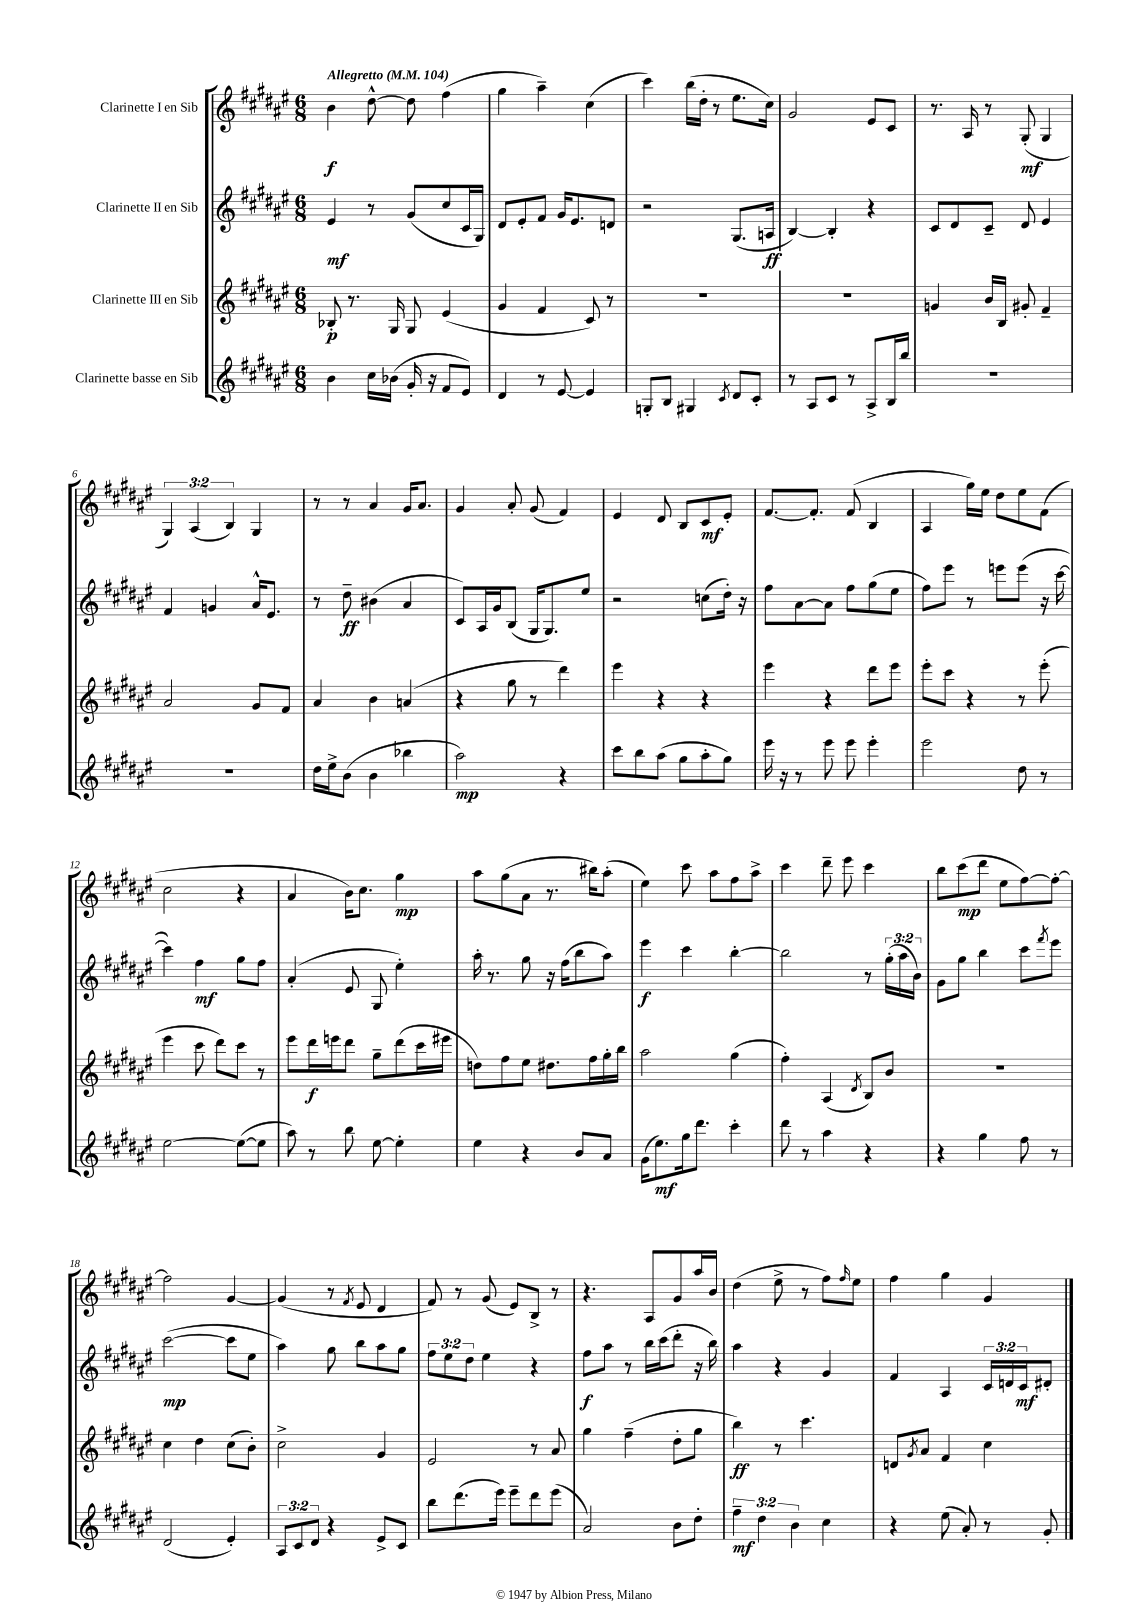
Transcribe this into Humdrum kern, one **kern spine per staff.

**kern	**dynam	**kern	**dynam	**kern	**dynam	**kern	**dynam
*part4	*part4	*part3	*part3	*part2	*part2	*part1	*part1
*staff4	*staff4	*staff3	*staff3	*staff2	*staff2	*staff1	*staff1
*I"Clarinette basse en Sib	*	*I"Clarinette III en Sib	*	*I"Clarinette II en Sib	*	*I"Clarinette I en Sib	*
*clefG2	*	*clefG2	*	*clefG2	*	*clefG2	*
*k[f#c#g#d#a#e#]	*	*k[f#c#g#d#a#e#]	*	*k[f#c#g#d#a#e#]	*	*k[f#c#g#d#a#e#]	*
*M6/8	*	*M6/8	*	*M6/8	*	*M6/8	*
*MM104	*	*MM104	*	*MM104	*	*MM104	*
=1	=1	=1	=1	=1	=1	=1	=1
!	!	!	!	!	!	!LO:TX:a:B:t=Allegretto	!
4b\	.	8B-X'/	p	4e#/	mf	4b\	f
.	.	8.r	.	.	.	.	.
16cc#\LL	.	.	.	8r	.	[8dd#^^\	.
(16b-X\JJ	.	16G#/	.	.	.	.	.
16g#'/	.	8G#/	.	(8g#/L	.	8dd#\]	.
16r	.	.	.	.	.	.	.
8f#/L	.	(4e#/	.	8cc#/	.	(4ff#\	.
8e#/J)	.	.	.	16c#/L	.	.	.
.	.	.	.	16G#/JJ)	.	.	.
=2	=2	=2	=2	=2	=2	=2	=2
4d#/	.	4g#/	.	8d#/L	.	4gg#\	.
.	.	.	.	8e#'/	.	.	.
8r	.	4f#/	.	8f#/J	.	4aa#~\)	.
[8e#/	.	.	.	16g#/KL	.	.	.
.	.	.	.	8.e#/	.	.	.
4e#/]	.	8c#/)	.	.	.	(4cc#\	.
.	.	8r	.	8dn/J	.	.	.
=3	=3	=3	=3	=3	=3	=3	=3
8Gn'/L	.	2.r	.	2r	.	4ccc#\)	.
8B/J	.	.	.	.	.	.	.
4G#X/	.	.	.	.	.	(16bb\LL	.
.	.	.	.	.	.	16dd#'\JJ	.
.	.	.	.	.	.	8r	.
8qc#/	.	.	.	.	.	.	.
8d#/L	.	.	.	(8.G#/L	.	8.ee#\L	.
8c#'/J	.	.	.	.	.	.	.
.	.	.	.	16An/Jk	ff	16cc#\Jk)	.
=4	=4	=4	=4	=4	=4	=4	=4
8r	.	2.r	.	[4B/)	.	2g#/	.
8A#/L	.	.	.	.	.	.	.
8c#/J	.	.	.	4B'/]	.	.	.
8r	.	.	.	.	.	.	.
8A#^/L	.	.	.	4r	.	8e#/L	.
16B/L	.	.	.	.	.	8c#/J	.
16bb/JJ	.	.	.	.	.	.	.
=5	=5	=5	=5	=5	=5	=5	=5
2.r	.	4gn/	.	8c#/L	.	8.r	.
.	.	.	.	8d#/	.	.	.
.	.	.	.	.	.	16A#/	.
.	.	16b/LL	.	8c#~/J	.	8r	.
.	.	16B/JJ	.	.	.	.	.
.	.	8g#X'/	.	8d#/	.	(8G#'/	mf
.	.	4f#~/	.	4e#/	.	4G#/	.
!!LO:LB:g=z
=6	=6	=6	=6	=6	=6	=6	=6
2.r	.	2a#/	.	4f#/	.	6G#/)	.
.	.	.	.	.	.	(6A#/	.
.	.	.	.	4gn/	.	.	.
.	.	.	.	.	.	6B/)	.
.	.	8g#/L	.	16a#^^/KL	.	4G#/	.
.	.	.	.	8.e#/J	.	.	.
.	.	8f#/J	.	.	.	.	.
=7	=7	=7	=7	=7	=7	=7	=7
16dd#\LL	.	4a#/	.	8r	.	8r	.
16ee#^\J	.	.	.	.	.	.	.
(8b\J	.	.	.	8dd#~\	ff	8r	.
4b\	.	4b\	.	(4b#X\	.	4a#/	.
4bb-X\	.	(4an/	.	4a#/	.	16g#/KL	.
.	.	.	.	.	.	8.a#/J	.
=8	=8	=8	=8	=8	=8	=8	=8
2aa#\)	mp	4r	.	8c#/L)	.	4g#/	.
.	.	.	.	16A#/L	.	.	.
.	.	.	.	16g#/J	.	.	.
.	.	8gg#\	.	(8B/J	.	8a#'/	.
.	.	8r	.	16G#/KL	.	(8g#/	.
.	.	.	.	8.G#/)	.	.	.
4r	.	4ddd#\)	.	.	.	4f#/)	.
.	.	.	.	8ee#/J	.	.	.
=9	=9	=9	=9	=9	=9	=9	=9
8ccc#\L	.	4eee#\	.	2r	.	4e#/	.
8bb\	.	.	.	.	.	.	.
(8aa#\J	.	4r	.	.	.	8d#/	.
8gg#\L	.	.	.	.	.	8B/L	.
8aa#'\	.	4r	.	(8ccn\L	.	8c#/	mf
8gg#\J)	.	.	.	16dd#'\Jk)	.	8e#'/J	.
.	.	.	.	16r	.	.	.
=10	=10	=10	=10	=10	=10	=10	=10
16eee#\	.	4eee#\	.	8ff#\L	.	[8.f#/L	.
16r	.	.	.	.	.	.	.
8r	.	.	.	[8a#\	.	.	.
.	.	.	.	.	.	8.f#'/J]	.
8eee#\	.	4r	.	8a#\J]	.	.	.
8eee#\	.	.	.	8ff#\L	.	(8f#/	.
4eee#'\	.	8ddd#\L	.	(8gg#\	.	4B/	.
.	.	8eee#\J	.	8ee#\J	.	.	.
=11	=11	=11	=11	=11	=11	=11	=11
2eee#\	.	8eee#'\L	.	8ff#\L)	.	4A#/	.
.	.	8ccc#\J	.	8eee#\J	.	.	.
.	.	4r	.	8r	.	16gg#\LL)	.
.	.	.	.	.	.	16ee#\JJ	.
.	.	.	.	8eeen\L	.	8dd#\L	.
8dd#\	.	8r	.	(8eee\J	.	8ee#\	.
8r	.	(8eee#'\	.	16r	.	(8f#\J	.
.	.	.	.	[16ccc#\	.	.	.
!!LO:LB:g=z
=12	=12	=12	=12	=12	=12	=12	=12
[2ee#\	.	4eee#\	.	4ccc#\])	.	2cc#\	.
.	.	8ccc#\	.	4ff#\	mf	.	.
.	.	8ddd#\L)	.	.	.	.	.
(8ee#\L_	.	8ccc#\J	.	8gg#\L	.	4r	.
8ee#\J]	.	8r	.	8ff#\J	.	.	.
=13	=13	=13	=13	=13	=13	=13	=13
8aa#\)	.	8eee#\L	.	(4a#'/	.	4a#/	.
8r	.	16ddd#\L	f	.	.	.	.
.	.	16eeen\J	.	.	.	.	.
8bb\	.	8ddd#\J	.	8e#/	.	16b\KL)	.
.	.	.	.	.	.	8.cc#\J	.
[8ee#\	.	8gg#~\L	.	8G#/	.	.	.
4ee#'\]	.	(8ddd#\	.	4ee#'\)	.	4gg#\	mp
.	.	16ccc#\L	.	.	.	.	.
.	.	16eee#X\JJ	.	.	.	.	.
=14	=14	=14	=14	=14	=14	=14	=14
4ee#\	.	8ddn\L)	.	16aa#'\	.	8aa#\L	.
.	.	.	.	8.r	.	.	.
.	.	8ff#\	.	.	.	(8gg#\	.
4r	.	8ee#\J	.	8gg#\	.	8a#\J	.
.	.	8.dd#X\L	.	16r	.	8.r	.
.	.	.	.	(16ff#\KL	.	.	.
8b/L	.	.	.	8bb\	.	.	.
.	.	16ff#\L	.	.	.	16bb#X\KL)	.
8a#/J	.	16gg#'\	.	8aa#\J)	.	(8aa#'\J	.
.	.	16bb\JJ	.	.	.	.	.
=15	=15	=15	=15	=15	=15	=15	=15
(16g#\KL	.	2aa#\	.	4eee#\	f	4ee#\)	.
8.ee#\)	mf	.	.	.	.	.	.
16gg#\k	.	.	.	4ccc#\	.	8ccc#\	.
8.ddd#\J	.	.	.	.	.	.	.
.	.	.	.	.	.	8aa#\L	.
4ccc#'\	.	(4gg#\	.	[4bb'\	.	8ff#\	.
.	.	.	.	.	.	8aa#^\J	.
=16	=16	=16	=16	=16	=16	=16	=16
8ddd#\	.	4ff#'\)	.	2bb\]	.	4ccc#\	.
8r	.	.	.	.	.	.	.
4aa#\	.	(4A#/	.	.	.	8ddd#~\	.
.	.	.	.	.	.	8eee#\	.
.	.	8qd#/	.	.	.	.	.
4r	.	8B/L)	.	8r	.	4ccc#\	.
.	.	8b/J	.	(24gg#'\LL	.	.	.
.	.	.	.	24aa#\	.	.	.
.	.	.	.	24b\JJ)	.	.	.
=17	=17	=17	=17	=17	=17	=17	=17
4r	.	2.r	.	8g#\L	.	8bb\L	.
.	.	.	.	8gg#\J	.	(8ccc#\	mp
4gg#\	.	.	.	4bb\	.	8ddd#\J	.
.	.	.	.	.	.	8ee#\L	.
8ff#\	.	.	.	8ccc#\L	.	[8ff#\)	.
.	.	.	.	8qfff#/	.	.	.
8r	.	.	.	8eee#\J	.	8ff#'\J_	.
!!LO:LB:g=z
=18	=18	=18	=18	=18	=18	=18	=18
(2d#/	.	4cc#\	.	([2ccc#\	mp	2ff#\]	.
.	.	4dd#\	.	.	.	.	.
4e#'/)	.	(8cc#\L	.	8ccc#\L]	.	[4g#/	.
.	.	8b'\J)	.	8ee#\J	.	.	.
=19	=19	=19	=19	=19	=19	=19	=19
12A#/L	.	2cc#^\	.	4aa#\)	.	(4g#/]	.
12c#/	.	.	.	.	.	.	.
12d#/J	.	.	.	.	.	.	.
4r	.	.	.	8gg#\	.	8r	.
.	.	.	.	.	.	8qf#/	.
.	.	.	.	8bb\L	.	8e#/	.
8e#^/L	.	4g#/	.	8aa#\	.	4d#/	.
8c#/J	.	.	.	8gg#\J	.	.	.
=20	=20	=20	=20	=20	=20	=20	=20
8bb\L	.	2e#/	.	12ff#\L	.	8f#/)	.
.	.	.	.	12ee#\	.	.	.
(8.ddd#\	.	.	.	.	.	8r	.
.	.	.	.	12dd#\J	.	.	.
.	.	.	.	4ee#\	.	(8g#/	.
16eee#\Jk)	.	.	.	.	.	.	.
8eee#~\L	.	.	.	.	.	8e#/L)	.
8ddd#\	.	8r	.	4r	.	8B^/J	.
(8eee#\J	.	8a#/	.	.	.	8r	.
=21	=21	=21	=21	=21	=21	=21	=21
2a#/)	.	4gg#\	.	8ff#\L	f	4.r	.
.	.	.	.	8aa#\J	.	.	.
.	.	(4ff#~\	.	8r	.	.	.
.	.	.	.	16bb\LL	.	8A#/L	.
.	.	.	.	(16ccc#\J	.	.	.
8b\L	.	8dd#'\L	.	8ddd#'\J	.	8g#/	.
8dd#'\J	.	8gg#\J	.	16r	.	16aa#/L	.
.	.	.	.	16bb\)	.	16b/JJ	.
=22	=22	=22	=22	=22	=22	=22	=22
6ff#~\	mf	4bb\)	ff	4aa#\	.	(4dd#\	.
6dd#\	.	.	.	.	.	.	.
.	.	8r	.	4r	.	8ee#^\	.
6b\	.	.	.	.	.	.	.
.	.	4.ccc#\	.	.	.	8r	.
4cc#\	.	.	.	4g#/	.	8ff#\L)	.
.	.	.	.	.	.	16qqff#/	.
.	.	.	.	.	.	8ee#\J	.
=23	=23	=23	=23	=23	=23	=23	=23
4r	.	8dn/L	.	4f#/	.	4ff#\	.
.	.	8qg#/	.	.	.	.	.
.	.	8a#/J	.	.	.	.	.
(8ee#\	.	4f#/	.	4A#/	.	4gg#\	.
8a#'/)	.	.	.	.	.	.	.
8r	.	4cc#\	.	24c#/LL	.	4g#/	.
.	.	.	.	24dn/	.	.	.
.	.	.	.	24c#/J	mf	.	.
8g#'/	.	.	.	8d#X'/J	.	.	.
==	==	==	==	==	==	==	==
*-	*-	*-	*-	*-	*-	*-	*-
